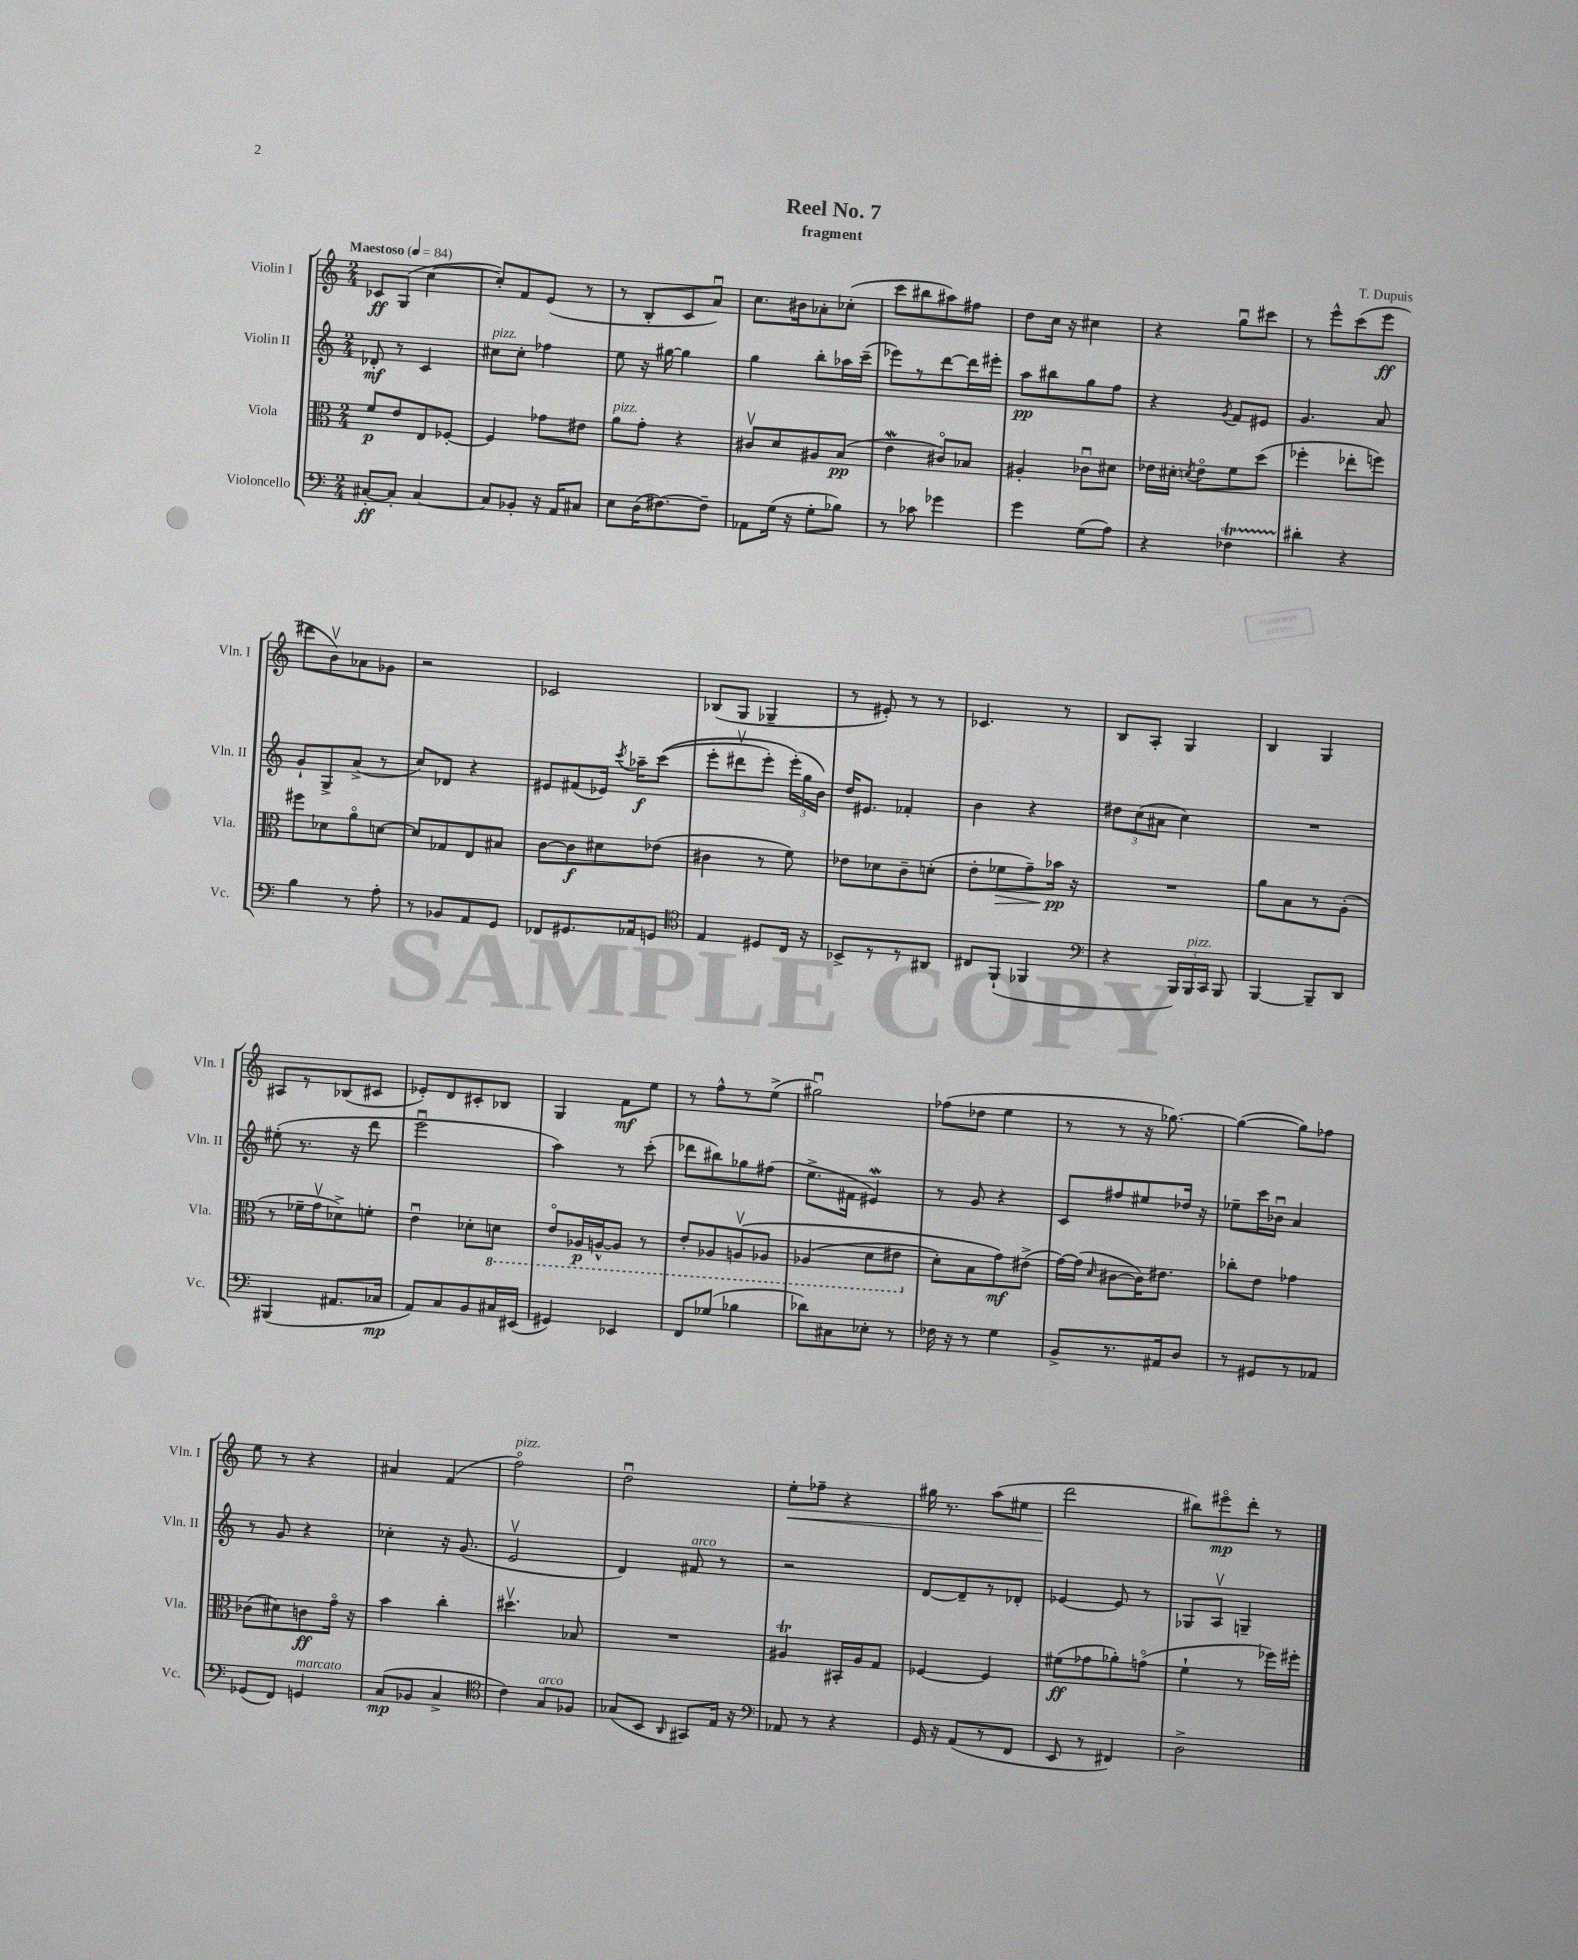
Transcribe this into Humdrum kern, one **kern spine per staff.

**kern	**dynam	**kern	**dynam	**kern	**dynam	**kern	**dynam
*part4	*part4	*part3	*part3	*part2	*part2	*part1	*part1
*staff4	*staff4	*staff3	*staff3	*staff2	*staff2	*staff1	*staff1
*I"Violoncello	*	*I"Viola	*	*I"Violin II	*	*I"Violin I	*
*I'Vc.	*	*I'Vla.	*	*I'Vln. II	*	*I'Vln. I	*
*clefF4	*	*clefC3	*	*clefG2	*	*clefG2	*
*k[]	*	*k[]	*	*k[]	*	*k[]	*
*M2/4	*	*M2/4	*	*M2/4	*	*M2/4	*
*MM84	*	*MM84	*	*MM84	*	*MM84	*
=1	=1	=1	=1	=1	=1	=1	=1
!	!	!	!	!	!	!LO:TX:a:B:t=Maestoso	!
[8C#X'/L	ff	8f/L	p	8d-X'/	mf	8c-X/L	ff
8C#'/J]	.	8e/	.	8r	.	(8G/J	.
[4C#/	.	8E/	.	4c/	.	[4cc\	.
.	.	[8F-X'/J	.	.	.	.	.
=2	=2	=2	=2	=2	=2	=2	=2
!	!	!	!	!LO:TX:a:i:t=pizz.	!	!	!
8C#/L]	.	4F-/]	.	8cc#X\L	.	8cc'/L])	.
8BB-X'/J	.	.	.	8cc#'\J	.	8f/	.
16r	.	8g-X\L	.	4ff-X\	.	(8e/J	.
16AA/KL	.	.	.	.	.	.	.
8C#X/J	.	8e#X\J	.	.	.	8r	.
=3	=3	=3	=3	=3	=3	=3	=3
!	!	!LO:TX:a:i:t=pizz.	!	!	!	!	!
8E\L	.	8a\L	.	8ee\	.	8r	.
(16D\K	.	8g'\J	.	16r	.	8B'/L	.
[8.F#X\)	.	.	.	[16gg#X\	.	.	.
.	.	4r	.	4gg#\]	.	8c/	.
8F#~\J]	.	.	.	.	.	8au/J)	.
=4	=4	=4	=4	=4	=4	=4	=4
8AA-X\L	.	8c#Xv/L	.	4gg\	.	8.cc\L	.
(16G\Jk	.	8d/	.	.	.	.	.
16r	.	.	.	.	.	16b#X\k	.
8G'\L	.	8A#X/	.	8bb'\L	.	8a-X'\	.
8B-X\J)	.	(8B/J	pp	16aa-X\L	.	(8cc-X'\J	.
.	.	.	.	(16ccc~\JJ	.	.	.
=5	=5	=5	=5	=5	=5	=5	=5
8r	.	4eW\	.	8eee-X\L)	.	8ccc\L	.
8c-X\	.	.	.	8r	.	8bb#X\	.
4g-X\	.	8c#X/L)	.	[8ddd\	.	8aa#X\)	.
.	.	8B-X/J	.	16ddd\L]	.	8ff#X\J	.
.	.	.	.	16eee#X'\JJ	.	.	.
=6	=6	=6	=6	=6	=6	=6	=6
4g\	.	4A#X'/	.	8aa\L	pp	8dd\L	.
.	.	.	.	8bb#X\	.	16cc\Jk	.
.	.	.	.	.	.	16r	.
(8G\L	.	8c-Xu\L	.	8gg\	.	4cc#X\	.
8A\J)	.	8d#X\J	.	8ff\J	.	.	.
=7	=7	=7	=7	=7	=7	=7	=7
4r	.	16e-X\LL	.	4r	.	4r	.
.	.	16d#X'\JJ	.	.	.	.	.
.	.	8qdn/	.	.	.	.	.
.	.	8e-\L	.	.	.	.	.
.	.	.	.	8qg/	.	.	.
4F-XT\	.	8f\	.	8f/L	.	8ggu\L	.
.	.	(8dd\J	.	8e#X/J	.	8ccc#X\J	.
=8	=8	=8	=8	=8	=8	=8	=8
4d#X'\	.	4ff-X'\	.	4.g/	.	8r	.
.	.	.	.	.	.	8eee^^\L	.
4r	.	8ee-X'\L	.	.	.	(8ccc\	.
.	.	8ffn\J)	.	8a/	.	8eee\J	ff
!!LO:LB:g=z
=9	=9	=9	=9	=9	=9	=9	=9
4B\	.	8ff#X\L	.	8g`/L	.	8ddd#X\L	.
.	.	8d-X\	.	8G^/	.	8bv\)	.
8r	.	8a\	.	(8a^/J	.	8a-X\	.
8A'\	.	[8dn\J	.	8r	.	8g-X\J	.
=10	=10	=10	=10	=10	=10	=10	=10
8r	.	8d/L]	.	8cc/L)	.	2r	.
8BB-X/L	.	8G-X/	.	8d-X/J	.	.	.
8AA/	.	8E/	.	4r	.	.	.
8GG/J	.	8B#X/J	.	.	.	.	.
=11	=11	=11	=11	=11	=11	=11	=11
8FF-X/L	.	[8c\L	.	8e#X/L	.	2c-X/	.
8.GG#X/	.	8c\]	f	(8f#X/	.	.	.
.	.	8d#X\	.	16e-X/Jk)	.	.	.
.	.	.	.	8qccc/	.	.	.
16AA-X/k	.	.	.	16aa-X~\KL	f	.	.
8GGn/J	.	(8e-X\J	.	((8ccc\J	.	.	.
=12	=12	=12	=12	=12	=12	=12	=12
*clefC4	*	*	*	*	*	*	*
4E/	.	4c#X\	.	8eee'\L	.	(8B-X/L	.
.	.	.	.	8ddd#Xv\	.	8G/J	.
8D#X/L	.	8r	.	8eee'\J)	.	4G-X~/	.
16C/Jk	.	8f\)	.	(24eee'\LL)	.	.	.
.	.	.	.	24gg\	.	.	.
16r	.	.	.	.	.	.	.
.	.	.	.	24b\JJ)	.	.	.
=13	=13	=13	=13	=13	=13	=13	=13
8BB-X^/L	.	8e-X\L	.	16dd/KL	.	8r	.
.	.	.	.	8.e#X/J	.	.	.
8r	.	8d-X\	.	.	.	8e#X'/)	.
8r	.	8c~\	.	4f-X'/	.	8r	.
8AA#X/J	.	(8dn'\J	.	.	.	8r	.
=14	=14	=14	=14	=14	=14	=14	=14
8C#X/L	.	8e'\L	.	4b\	.	4.c-X/	.
!	!	!	!LO:HP:b	!	!	!	!
(8FF`/J	.	8f-X\	>	.	.	.	.
4FF-X/	.	8g~\)	.	4r	.	.	.
.	.	16b-X\Jk	pp	.	.	8r	.
.	.	16r	]	.	.	.	.
=15	=15	=15	=15	=15	=15	=15	=15
*clefF4	*	*	*	*	*	*	*
4r	.	2r	.	12dd#X\L	.	8B/L	.
.	.	.	.	(12cc\	.	.	.
.	.	.	.	.	.	8A'/J	.
.	.	.	.	12a#X\J	.	.	.
24BBB/LL)	.	.	.	4cc\)	.	4G/	.
!LO:TX:a:i:t=pizz.	!	!	!	!	!	!	!
24BBB/	.	.	.	.	.	.	.
24CC/JJ	.	.	.	.	.	.	.
8BBB/	.	.	.	.	.	.	.
=16	=16	=16	=16	=16	=16	=16	=16
[4BBB/	.	8a\L	.	2r	.	4B/	.
.	.	8B\	.	.	.	.	.
8BBB~/L]	.	8r	.	.	.	4G/	.
8DD/J	.	(8A'\J	.	.	.	.	.
!!LO:LB:g=z
=17	=17	=17	=17	=17	=17	=17	=17
(4BBB#X/	.	8r	.	(8ee#X'\	.	8A#X/L	.
.	.	16f-X~\LL	.	8.r	.	8r	.
.	.	16gv\J	.	.	.	.	.
8.AA#X/L	.	8d-X^\)	.	.	.	(8B-X/	.
.	.	.	.	16r	.	.	.
.	.	8fn'\J	.	8ddd\	.	8c#X/J	.
16C-X/Jk	mp	.	.	.	.	.	.
=18	=18	=18	=18	=18	=18	=18	=18
8AA/L)	.	4eu\	.	2eeeu\	.	8e-X'/L)	.
8C/	.	.	.	.	.	8d/	.
8BB/	.	8d-X'\L	.	.	.	8c#X'/	.
*	*	*8ba	*	*	*	*	*
16C#X/L	.	8Dn\J	.	.	.	8B-X/J	.
(16EE#X/JJ	.	.	.	.	.	.	.
=19	=19	=19	=19	=19	=19	=19	=19
4GG#X/)	.	8E/L	.	4aa\)	.	4G/	.
.	.	16AA-X/L	p	.	.	.	.
.	.	[16AAn^^/J	.	.	.	.	.
4EE-X/	.	8AA/J]	.	8r	.	8f\L	mf
.	.	8r	.	(8ccc'\	.	8ee\J	.
=20	=20	=20	=20	=20	=20	=20	=20
8FF/L	.	8E'/L	.	8ddd-X\L	.	8r	.
(8G-X/J	.	8AA-X/	.	8bb#X\)	.	8ff^^\L	.
4B-X\	.	(8AAnv/	.	8gg-X\	.	8r	.
.	.	8AA-X/J	.	(8ff#X\J	.	(8ee^\J	.
=21	=21	=21	=21	=21	=21	=21	=21
8d-X\L)	.	(4AA-X/	.	8.ee^\L	.	2gg#Xu\)	.
8C#X\	.	.	.	.	.	.	.
.	.	.	.	16f#X\Jk	.	.	.
8E-X'\J	.	8D\L	.	4e#XW/)	.	.	.
8r	.	8E#X\J	.	.	.	.	.
=22	=22	=22	=22	=22	=22	=22	=22
*	*	*X8ba	*	*	*	*	*
16F-X\	.	8d'\L)	.	8r	.	(8ff-X\L	.
16r	.	.	.	.	.	.	.
8r	.	8B\	.	8g/	.	8dd-X\J	.
4G\	.	8g\)	mf	4r	.	4ee\	.
.	.	(8e#X^\J	.	.	.	.	.
=23	=23	=23	=23	=23	=23	=23	=23
8BB^/L	.	[16g\LL)	.	8c/L	.	8r	.
.	.	(16g\JJ]	.	.	.	.	.
.	.	16qqd/	.	.	.	.	.
8.r	.	[8c#X\L	.	8ff#X/	.	8r	.
.	.	16c#\K])	.	8ee#X/	.	16r	.
16AA#X/k	.	8.e#X\J	.	.	.	[8.gg-X\)	.
8D/J	.	.	.	16dd-X/Jk	.	.	.
.	.	.	.	16r	.	.	.
=24	=24	=24	=24	=24	=24	=24	=24
8r	.	8cc-X'\L	.	8ee-X~\L	.	(4gg-\_	.
8GG#X/L	.	8e\J	.	16ccc\L	.	.	.
.	.	.	.	16b-Xu\JJ	.	.	.
8r	.	4g-X\	.	4a/	.	8gg-\L])	.
8AA-X/J	.	.	.	.	.	8ff-X\J	.
!!LO:LB:g=z
=25	=25	=25	=25	=25	=25	=25	=25
(8GG-X/L	.	(8c-X\L	.	8r	.	8ee\	.
8FF/J)	.	8d#X\)	.	8g/	.	8r	.
!LO:TX:a:i:t=marcato	!	!	!	!	!	!	!
4GGn/	.	8cn\	ff	4r	.	4r	.
.	.	16g\Jk	.	.	.	.	.
.	.	16r	.	.	.	.	.
=26	=26	=26	=26	=26	=26	=26	=26
(8C/L	mp	4b\	.	4cc-X'\	.	4a#X/	.
8BB-X/J	.	.	.	.	.	.	.
4C^/	.	4cc'\	.	16r	.	(4f/	.
.	.	.	.	(8.g/	.	.	.
=27	=27	=27	=27	=27	=27	=27	=27
*clefC4	*	*	*	*	*	*	*
!	!	!	!	!	!	!LO:TX:a:i:t=pizz.	!
4c\)	.	4.dd#Xv\	.	2ev/	.	2ff\)	.
!LO:TX:a:i:t=arco	!	!	!	!	!	!	!
8G/L	.	.	.	.	.	.	.
8F-X/J	.	8B-X/	.	.	.	.	.
=28	=28	=28	=28	=28	=28	=28	=28
(8G-X/L	.	2r	.	4d/)	.	2ddu\	.
8BB/J	.	.	.	.	.	.	.
16qqAA/	.	.	.	.	.	.	.
!	!	!	!	!LO:TX:a:i:t=arco	!	!	!
8GG#X/L)	.	.	.	8f#X/	.	.	.
16E/Jk	.	.	.	8r	.	.	.
16r	.	.	.	.	.	.	.
=29	=29	=29	=29	=29	=29	=29	=29
*clefF4	*	*	*	*	*	*	*
!	!	!	!	!	!	!	!LO:HP:b
8AA-X/	.	4A#Xt/	.	2r	.	8ee'\L	<
8r	.	.	.	.	.	8ff-X~\J	.
4r	.	16BB#X'/LL	.	.	.	4r	.
.	.	16A#/J	.	.	.	.	.
.	.	8G/J	.	.	.	.	.
=30	=30	=30	=30	=30	=30	=30	=30
16GG/	.	[4F-X/	.	[8d/L	.	16gg#X\	.
16r	.	.	.	.	.	8.r	.
(8AA/L	.	.	.	8d~/]	.	.	.
8r	.	4F-/]	.	8r	.	(8aa\L	.
8FF/J	.	.	.	8d-X'/J	.	8ee#X\J	.
=31	=31	=31	=31	=31	=31	=31	=31
8EE/	.	(8f#X\L	ff	[4e-X/	.	2ddd\	.
8r	.	8g-X\	.	.	.	.	.
4FF#X/)	.	8a-X'\)	.	8e-/]	.	.	.
.	.	(8gn\J	.	8r	.	.	.
.	.	.	.	.	.	.	[
=32	=32	=32	=32	=32	=32	=32	=32
2D^\	.	4f`\	.	8G-X/L	.	8bb#X\L)	.
.	.	.	.	8Av/J	.	8eee#X\	mp
.	.	8r	.	4Gn~/	.	8ddd'\J	.
.	.	16ff-X\LL)	.	.	.	8r	.
.	.	16ff#X'\JJ	.	.	.	.	.
==	==	==	==	==	==	==	==
*-	*-	*-	*-	*-	*-	*-	*-
